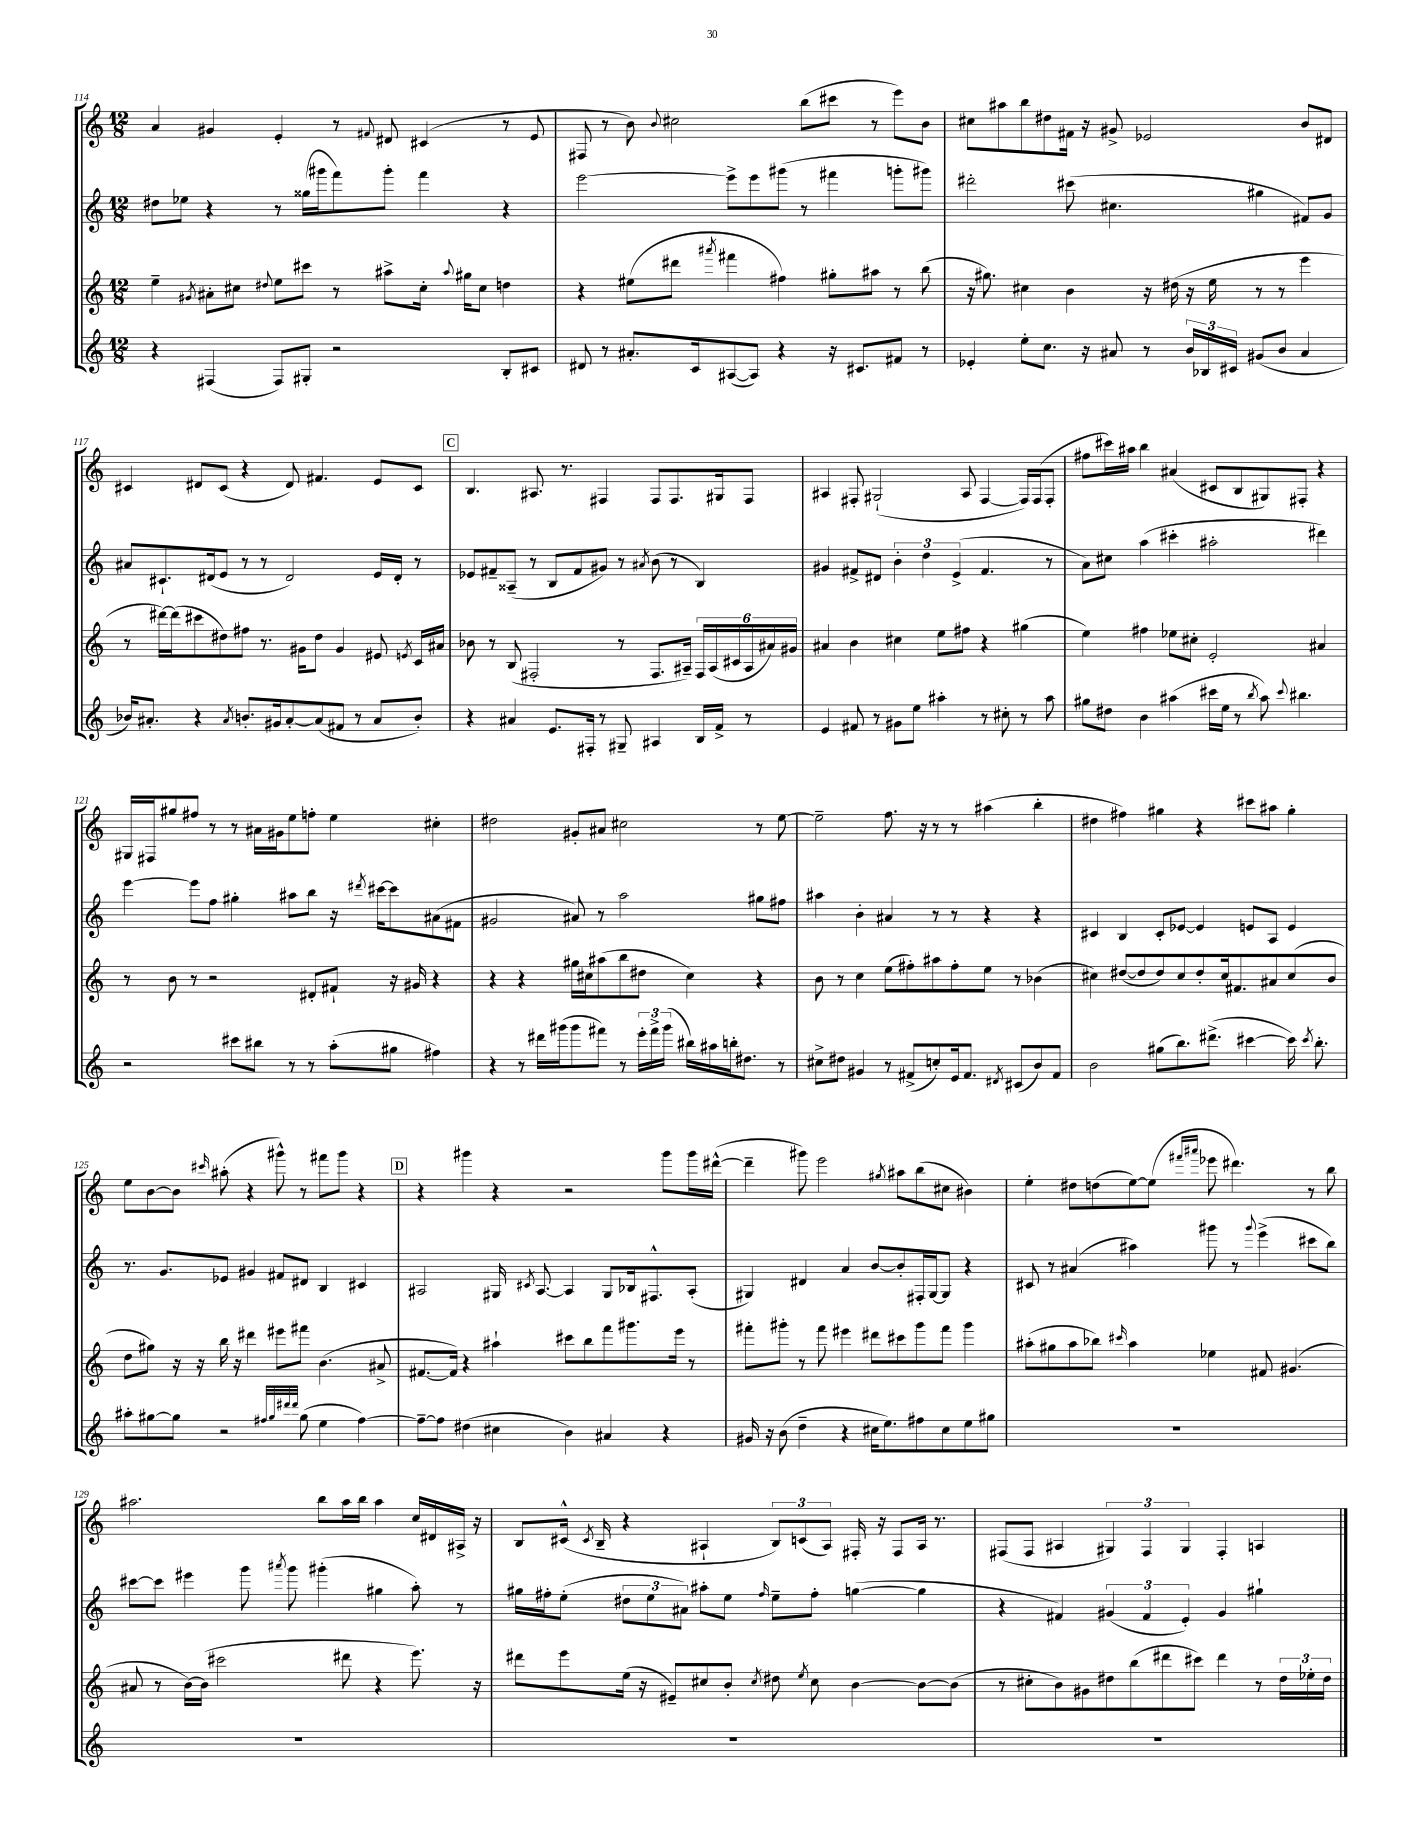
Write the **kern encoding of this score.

**kern	**kern	**kern	**kern
*staff4	*staff3	*staff2	*staff1
*clefG2	*clefG2	*clefG2	*clefG2
*k[]	*k[]	*k[]	*k[]
*M12/8	*M12/8	*M12/8	*M12/8
4r	4ee~	8dd#	4a
.	.	8ee-	.
.	8qg#	.	.
(4F#	8a#'	4r	4g#
.	8cc#	.	.
.	8qqdd#	.	.
8F#)	8ee	8r	4e'
8G#'	8ccc#	(16gg##	.
.	.	16ggg#	.
2r	8r	8fff)	8r
.	.	.	8qqf#
.	8aa#^	8ggg#'	8d#
.	16cc#'	4fff	(4c#
.	8qqaa#	.	.
.	16gg#	.	.
.	8cc#	.	.
8B'	4dd	4r	8r
8c#	.	.	8e
=	=	=	=
8d#	4r	[2eee	8F#
8r	.	.	8r
8.a#'	(8ee#	.	8b)
.	.	.	8qqb
.	8ddd#	.	2cc#
16c	.	.	.
.	8qaaa#	.	.
([8A#	4fff#	8eee^]	.
8A#])	.	8eee	.
4r	4ff#)	(8ggg#	.
.	.	8r	(8bb
16r	8gg#'	4fff#	8ccc#
8.c#	.	.	.
.	8aa#	.	8r
8f#	8r	8ggg'	8eee)
8r	(8bb	8ggg#)	8b
=	=	=	=
4e-'	16r	2ddd#'	8cc#
.	8.gg#)	.	.
.	.	.	8aa#
8ee'	4cc#	.	8bb
8.cc	.	.	8dd#
.	4b	(8ccc#	16f#
16r	.	.	16r
8a#	.	4.cc#	8g#^
8r	16r	.	2e-
.	(16dd#	.	.
24b	16r	.	.
24B-	.	.	.
.	16ee	.	.
24c#	.	.	.
(8g#	8r	4gg#	.
8b	8r	.	.
4a#	4eee	8f#)	8b
.	.	8g	8d#
=	=	=	=
16b-)	8r	8a#	4c#
8.a#'	.	.	.
.	[16ddd#)	8.c#`	.
.	(16ddd#]	.	.
4r	8ccc#	.	8d#
.	.	(16d#	.
.	8dd#)	8e	(8c#
8qa#	.	.	.
8.b'	8ff#	8r	4r
.	8.r	8r	.
16g#	.	.	.
[8a#'	.	2d#)	8d#)
.	16g#	.	.
(8a#]	8dd#	.	4.f#
8f#	4g#	.	.
8r	.	.	.
8a#	8e#	16e	8e
.	.	16d#'	.
.	8qe	.	.
8b')	16c	8r	8c#
.	16a#	.	.
=	=	=	=
4r	8b-	8e-	4.B
.	8r	8f#~	.
4a#	(8B	(8A##~	.
.	2F#'	8r	8.A#
8.e	.	8B	.
.	.	.	8.r
.	.	8f#	.
16F#'	.	.	.
8r	.	8g#)	4F#
8G#~	8r	8r	.
.	.	8qa#	.
4A#	8.F#	(8b	8F#
.	.	8r	8.F#
.	16A#~)	.	.
16B	24F#	4B)	.
.	(24A#	.	.
16f^	.	.	16G#
.	24c#	.	.
8r	24A#	.	8F#
.	24a#)	.	.
.	24g#	.	.
=	=	=	=
4e	4a#	4g#	4A#
8f#	4b	8f#^	8F#'
8r	.	8d#	(2G#`
8g#	4cc#	6b'	.
8ee	.	.	.
.	.	6dd	.
4aa#'	8ee	.	.
.	.	(6e^	.
.	8ff#	.	8A#
8r	4r	4.f#	[4F#
8cc#'	.	.	.
8r	(4gg#	.	16F#])
.	.	.	(16F#
8aa#	.	8r	8F#'
=	=	=	=
8gg#	4ee)	8a)	8ff#
8dd#	.	8cc#	16ccc#)
.	.	.	16aa#
4b	4ff#	(4aa	4bb
(4aa#	8ee-	4ccc#'	(4a#
.	8cc#'	.	.
16ccc#	2e'	2aa#'	8c#
16ee	.	.	.
8r	.	.	8B
8qbb	.	.	.
8aa#)	.	.	8G#)
8qqccc#	.	.	.
4.bb#	.	.	8F#'
.	4a#	4ddd#)	4r
=	=	=	=
2r	8r	[4eee	16G#
.	.	.	16F#
.	8b	.	8gg#
.	8r	8eee]	8ff#
.	2r	8ff	8r
8ccc#	.	4gg#'	8r
8bb#	.	.	16a#
.	.	.	16g#
8r	.	8aa#	8ee
8r	8d#'	8bb	8ff'
(8aa'	8f#`	16r	4ee
.	.	8qddd#	.
.	.	[16ccc#	.
8gg#	16r	8ccc#]	.
.	16g#	.	.
4ff#)	4r	(8a#	4cc#'
.	.	8f#	.
=	=	=	=
4r	4r	2g#	2dd#
8r	4r	.	.
16ddd#	.	.	.
(16ggg#	.	.	.
8ggg#	16gg#	8a#)	8g#'
.	16cc#	.	.
8fff#)	(8aa#	8r	8a#
8r	8bb	2aa	2cc#
24eee'	8dd#	.	.
24fff#^	.	.	.
(24ggg#	.	.	.
16bb#)	4cc#)	.	.
16aa#	.	.	.
16bb'	.	.	.
8.dd#	.	.	.
.	4r	8gg#	8r
8r	.	8ff#	[8ee
=	=	=	=
8cc#^	8b	4aa#	2ee~]
8dd#	8r	.	.
4g#	4cc	4b'	.
8r	(8ee	4a#	8.ff
(8f#^	8ff#')	.	.
.	.	.	16r
8cc')	8aa#	8r	8r
16e	8ff#'	8r	8r
8.f#	.	.	.
.	8ee	4r	(4aa#
8qd#	.	.	.
(8c#	8r	.	.
8b)	(4b-	4r	4bb'
8f#	.	.	.
=	=	=	=
2b	4cc#)	4c#	4dd#
.	([8dd#	4B	4ff#)
.	8dd#]	.	.
(8gg#	8dd#)	8c#'	4gg#
8.bb)	8cc#	[8e-	.
.	8dd#'	4e-]	4r
(8.ddd#^	.	.	.
.	16cc#	.	.
.	8.f#	.	.
[4ccc#	.	8e	8ccc#
.	8a#	8A	8aa#
16ccc#])	(8cc#	4e	4gg#'
8qccc#	.	.	.
8.bb'	.	.	.
.	8b	.	.
=	=	=	=
8aa#'	8dd	8.r	8ee
[8gg#	8gg#)	.	[8b
.	.	8.g	.
8gg#]	16r	.	8b]
.	16r	.	.
.	.	.	16qqccc#
2r	16bb	8e-	(8aa#'
.	16r	.	.
.	4ddd#	4g#	4r
.	8eee#	8f#	8ggg#^^)
32qqff#	.	.	.
32qqgg#	.	.	.
32qqddd#	.	.	.
32qqddd#	.	.	.
(8gg#	8fff#	8d#	8r
4ee	(4.b	4B	8fff#
.	.	.	8ggg#
[4ff#)	.	4c#	4r
.	8a#^	.	.
=	=	=	=
8ff#~_	[8.f#	2A#	4r
8ff#]	.	.	.
.	16f#])	.	.
(4dd#	4r	.	4ggg#
4cc#	4aa#`	16G#	4r
.	.	8qc#	.
.	.	[8.A#	.
4b)	8ccc#	4A#]	2r
.	8bb	.	.
4a#	8fff	8G#	.
.	8.ggg#	16B-	.
.	.	8.F#^^	.
4r	.	.	8ggg#
.	16eee	.	.
.	8r	(8A#'	16ggg#
.	.	.	([16ddd#^^
=	=	=	=
16g#	8fff#'	4G#)	4ddd#~]
16r	.	.	.
(8b	8ggg#'	.	.
4dd~	8r	4d#	8ggg#)
.	8fff#	.	2eee
4r	4eee#	4a	.
16cc#	8ddd#	[8b	.
8.ee)	.	.	.
.	.	.	8qgg#
.	8ccc#	8b']	8aa#
8ff#	8ggg#	16F#'	(8bb
.	.	[16G#	.
8cc#	8fff#	8G#]	8cc#
8ee	4ggg#	4r	4b#)
8gg#	.	.	.
=	=	=	=
1.r	(8aa#'	8c#	4ee'
.	8gg#	8r	.
.	8aa#	(4a#	8dd#
.	8bb-)	.	(8dd
.	16qqccc#	.	.
.	4aa#	4aa#)	[8ee)
.	.	.	(8ee]
.	.	.	16qqfff#
.	.	.	16qqaaa#
.	4ee-	8ggg#	8eee-
.	.	8r	4.ddd#)
.	.	8qqggg#	.
.	8f#	(4eee^	.
.	(4.g#	.	.
.	.	8ccc#	8r
.	.	8bb)	8bb
=	=	=	=
1.r	8a#	[8ccc#	2.aa#
.	8r	8ccc#]	.
.	[16b)	4eee#	.
.	(16b]	.	.
.	2ccc#	.	.
.	.	8ggg	.
.	.	8qaaa#	.
.	.	8ggg	.
.	.	(4ggg#'	8bb
.	8ddd#	.	16aa#
.	.	.	16bb
.	4r	4gg#	4aa#
.	8.eee)	8aa')	16cc
.	.	.	16d#
.	.	8r	16A#^
.	16r	.	16r
=	=	=	=
1.r	8ddd#	16gg#	8B
.	.	16ff#'	.
.	8eee	(8ee'	(16c#^^
.	.	.	8qc#
.	.	.	16B~
.	(16ee	12dd#	4r
.	16r	.	.
.	.	12ee	.
.	8e#~)	.	.
.	.	12a#)	.
.	8cc#	8aa#'	4A#`
.	8b'	8ee	.
.	8qcc#	16qqff#	.
.	8dd#	8ee~	12B)
.	.	.	(12c
.	8qee	.	.
.	8cc#	8ff#'	.
.	.	.	12A#)
.	[4b	([4gg	16F#'
.	.	.	16r
.	.	.	8F#
.	8b_	4gg]	16A#
.	.	.	8.r
.	(8b]	.	.
=	=	=	=
1.r	8r	4r	(8F#
.	8cc#'	.	8F#
.	8b)	4f#)	4A#
.	8g#	.	.
.	8dd#	(6g#	6G#)
.	(8bb	.	.
.	.	6f#	6F#
.	8ddd#	.	.
.	.	6e')	6G#
.	8ccc#)	.	.
.	4ddd#	4g#	4F#'
.	8r	4gg#`	4A
.	24dd#	.	.
.	24ee-'	.	.
.	24dd#	.	.
==	==	==	==
*-	*-	*-	*-
